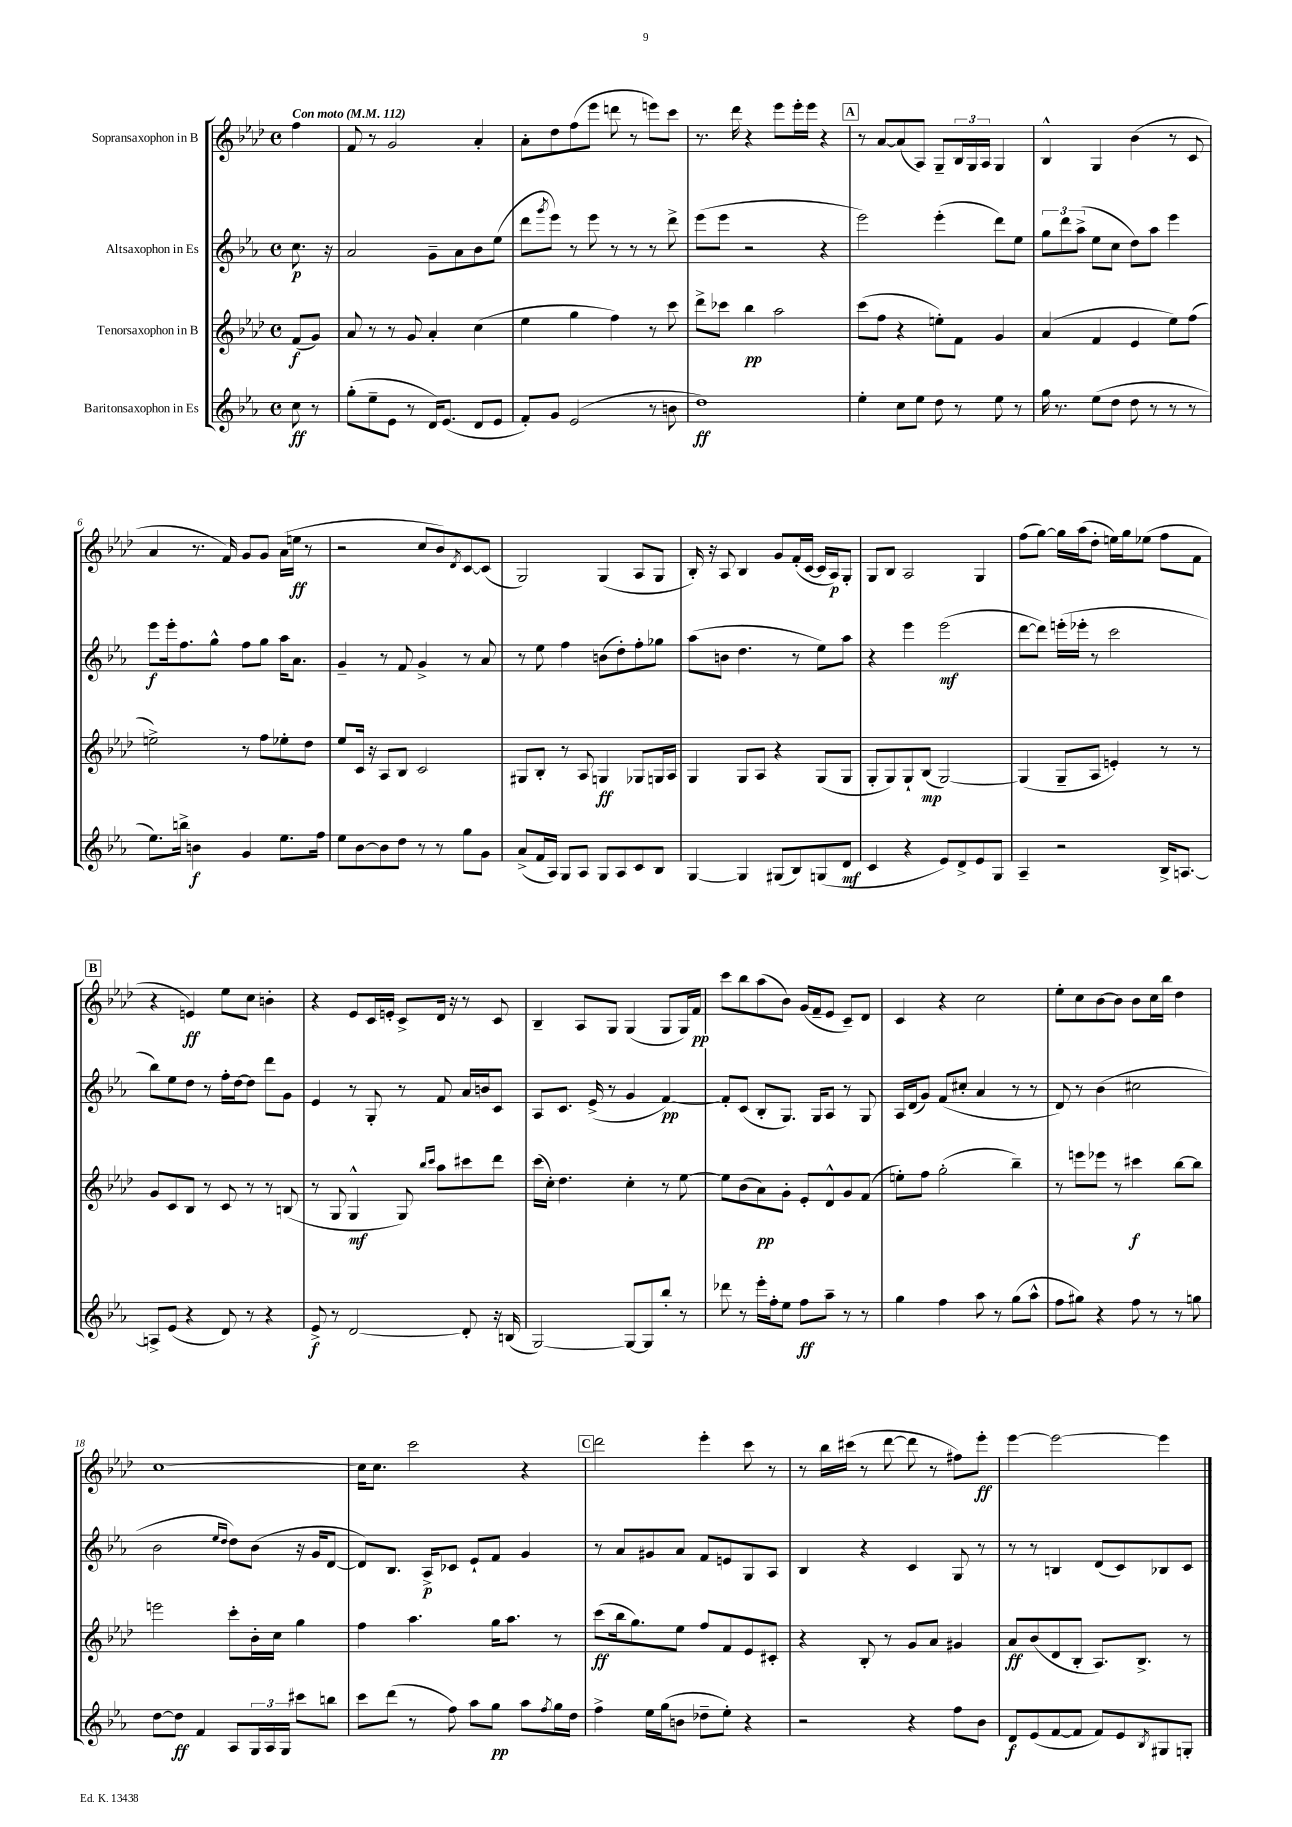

**kern	**dynam	**kern	**dynam	**kern	**dynam	**kern	**dynam
*part4	*part4	*part3	*part3	*part2	*part2	*part1	*part1
*staff4	*staff4	*staff3	*staff3	*staff2	*staff2	*staff1	*staff1
*I"Baritonsaxophon in Es	*	*I"Tenorsaxophon in B	*	*I"Altsaxophon in Es	*	*I"Sopransaxophon in B	*
*clefG2	*	*clefG2	*	*clefG2	*	*clefG2	*
*k[b-e-a-]	*	*k[b-e-a-d-]	*	*k[b-e-a-]	*	*k[b-e-a-d-]	*
*M4/4	*	*M4/4	*	*M4/4	*	*M4/4	*
*met(c)	*	*met(c)	*	*met(c)	*	*met(c)	*
*MM112	*	*MM112	*	*MM112	*	*MM112	*
=	=	=	=	=	=	=	=
!	!	!	!	!	!	!LO:TX:a:B:t=Con moto	!
8cc\	ff	(8f/L	f	8.cc\	p	4ff\	.
8r	.	8g/J)	.	.	.	.	.
.	.	.	.	16r	.	.	.
=1	=1	=1	=1	=1	=1	=1	=1
(8gg'\L	.	8a-/	.	2a-/	.	8f/	.
8ee-~\	.	8r	.	.	.	8r	.
8e-\J	.	8r	.	.	.	2g/	.
8r	.	8g/	.	.	.	.	.
16d/KL)	.	4a-'/	.	8g~\L	.	.	.
(8.e-/J	.	.	.	.	.	.	.
.	.	.	.	8a-\	.	.	.
8d/L	.	(4cc\	.	8b-\	.	4a-'/	.
8e-/J	.	.	.	(8ee-\J	.	.	.
=2	=2	=2	=2	=2	=2	=2	=2
8f'/L)	.	4ee-\	.	8ddd\L	.	8a-'\L	.
.	.	.	.	8qggg/	.	.	.
8g/J	.	.	.	8eee-\J)	.	8dd-\	.
(2e-/	.	4gg\	.	8r	.	(8ff\	.
.	.	.	.	8eee-\	.	8eee-\J	.
.	.	4ff\)	.	8r	.	8dddn\	.
.	.	.	.	8r	.	8r	.
8r	.	8r	.	8r	.	8eeen\L)	.
8bn\	.	8ccc\	.	8ddd^\	.	8ccc\J	.
=3	=3	=3	=3	=3	=3	=3	=3
1dd)	ff	8ddd-^\L	.	(8eee-\L	.	8.r	.
.	.	8ccc-X\J	.	8eee-\J	.	.	.
.	.	.	.	.	.	16ddd-\	.
.	.	4bb-\	pp	2r	.	4r	.
.	.	2aa-\	.	.	.	8eee-\L	.
.	.	.	.	.	.	16eee-'\L	.
.	.	.	.	.	.	16eee-\JJ	.
.	.	.	.	4r	.	4r	.
!!LO:REH:place=s1:t=A
=4	=4	=4	=4	=4	=4	=4	=4
4ee-'\	.	(8ccc\L	.	2eee-\)	.	8r	.
.	.	8ff\J	.	.	.	[8a-/L	.
8cc\L	.	4r	.	.	.	(8a-/]	.
8ee-\J	.	.	.	.	.	8A-/J)	.
8dd\	.	8een'\L)	.	(4eee-'\	.	8G~/L	.
8r	.	8f\J	.	.	.	24B-/L	.
.	.	.	.	.	.	24G/	.
.	.	.	.	.	.	24A-/JJ	.
8ee-\	.	4g/	.	8ddd\L)	.	4G/	.
8r	.	.	.	8ee-\J	.	.	.
=5	=5	=5	=5	=5	=5	=5	=5
16gg\	.	(4a-/	.	12gg\L	.	4B-^^/	.
8.r	.	.	.	.	.	.	.
.	.	.	.	12ddd\	.	.	.
.	.	.	.	(12aa-^\J	.	.	.
(8ee-\L	.	4f/	.	8ee-\L	.	4G/	.
8dd\J	.	.	.	8cc\J	.	.	.
8dd\	.	4e-/	.	8dd\L)	.	(4b-\	.
8r	.	.	.	8aa-\J	.	.	.
8r	.	8ee-\L)	.	4eee-\	.	8r	.
8r	.	(8ff\J	.	.	.	8c/	.
!!LO:LB:g=z
=6	=6	=6	=6	=6	=6	=6	=6
8.ee-\L)	.	2een^\)	.	8eee-\L	f	4a-/	.
.	.	.	.	16eee-'\k	.	.	.
16bbn^\Jk	.	.	.	8.ff\	.	.	.
4bn\	f	.	.	.	.	8.r	.
.	.	.	.	8gg^^\J	.	.	.
.	.	.	.	.	.	16f/)	.
4g/	.	8r	.	8ff\L	.	8g/L	.
.	.	8ff\L	.	8gg\J	.	8g/J	.
8.ee-\L	.	8ee-X'\	.	16aa-\KL	.	(16a-\LL	.
.	.	.	.	8.a-\J	.	16een\JJ	ff
.	.	8dd-\J	.	.	.	8r	.
16ff\Jk	.	.	.	.	.	.	.
=7	=7	=7	=7	=7	=7	=7	=7
8ee-\L	.	8ee-/L	.	4g~/	.	2r	.
[8b-\	.	16c/Jk	.	.	.	.	.
.	.	16r	.	.	.	.	.
8b-\]	.	8A-/L	.	8r	.	.	.
8dd\J	.	8B-/J	.	8f/	.	.	.
8r	.	2c/	.	4g^/	.	8cc/L	.
8r	.	.	.	.	.	8b-/)	.
.	.	.	.	.	.	8qd-/	.
8gg\L	.	.	.	8r	.	[8c/	.
8g\J	.	.	.	8a-/	.	(8c/J]	.
=8	=8	=8	=8	=8	=8	=8	=8
(8a-^/L	.	8G#X/L	.	8r	.	2G/)	.
16f/L	.	8B-'/J	.	8ee-\	.	.	.
16A-/JJ)	.	.	.	.	.	.	.
8G/L	.	8r	.	4ff\	.	.	.
8A-/J	.	8A-/	.	.	.	.	.
8G/L	.	4Gn/	ff	(8bn\L	.	(4G/	.
8A-/	.	.	.	8dd'\)	.	.	.
8c/	.	8G-X/L	.	8ff'\	.	8A-/L	.
8B-/J	.	16Gn/L	.	8gg-X\J	.	8G/J	.
.	.	16A-/JJ	.	.	.	.	.
=9	=9	=9	=9	=9	=9	=9	=9
[4G/	.	4G/	.	(8aa-\L	.	16B-'/)	.
.	.	.	.	.	.	16r	.
.	.	.	.	8bn\J	.	8A-/	.
4G/]	.	8G/L	.	4.dd\	.	4B-/	.
.	.	8A-/J	.	.	.	.	.
(8G#X/L	.	4r	.	.	.	8g/L	.
8B-/)	.	.	.	8r	.	(16f'/L	.
.	.	.	.	.	.	[16c/JJ	.
(8Gn/	.	(8G/L	.	8ee-\L)	.	16c/LL]	.
.	.	.	.	.	.	16A-/J)	p
8d/J	mf	8G/J	.	8aa-\J	.	8G'/J	.
=10	=10	=10	=10	=10	=10	=10	=10
4c/	.	8G'/L	.	4r	.	8G/L	.
.	.	8G/)	.	.	.	8B-/J	.
4r	.	8G`/	.	4eee-\	.	2A-/	.
.	.	(8B-/J	mp	.	.	.	.
8e-/L)	.	[2G/)	.	(2eee-\	mf	.	.
8d^/	.	.	.	.	.	.	.
8e-/	.	.	.	.	.	4G/	.
8G/J	.	.	.	.	.	.	.
=11	=11	=11	=11	=11	=11	=11	=11
4A-~/	.	(4G/]	.	[8ddd\L	.	(8ff\L	.
.	.	.	.	8ddd\J])	.	[8gg\J)	.
2r	.	8G~/L	.	(16eeen'\LL	.	16gg\LL]	.
.	.	.	.	16eee-X'\JJ	.	(16aa-\J	.
.	.	8A-/J	.	8r	.	8dd-'\J	.
.	.	4en'/)	.	2ccc\	.	16een\LL)	.
.	.	.	.	.	.	16gg\J	.
.	.	.	.	.	.	(8ee-X\J	.
16B-^/KL	.	8r	.	.	.	8ff\L	.
[8.An/J	.	.	.	.	.	.	.
.	.	8r	.	.	.	8f\J	.
!!LO:LB:g=z
!!LO:REH:place=s1:t=B
=12	=12	=12	=12	=12	=12	=12	=12
8An^/L]	.	8g/L	.	8bb-\L)	.	4r	.
(8e-/J	.	8c/	.	8ee-\	.	.	.
4r	.	8B-/J	.	8dd\J	.	4en/)	ff
.	.	8r	.	8r	.	.	.
8d/)	.	8c/	.	16ff'\LL	.	8ee-\L	.
.	.	.	.	[16dd\J	.	.	.
8r	.	8r	.	8dd\J]	.	8cc\J	.
4r	.	8r	.	8ddd\L	.	4bn'\	.
.	.	(8Bn/	.	8g\J	.	.	.
=13	=13	=13	=13	=13	=13	=13	=13
8e-^/	f	8r	.	4e-/	.	4r	.
8r	.	8G/	.	.	.	.	.
[2d/	.	4G^^/	mf	8r	.	8e-/L	.
.	.	.	.	8G'/	.	16c/L	.
.	.	.	.	.	.	16en'/JJ	.
.	.	8G/)	.	8r	.	8c^/L	.
.	.	16qqbb-/LL	.	.	.	.	.
.	.	16qqccc/JJ	.	.	.	.	.
.	.	8aa-\L	.	8f/	.	16d-/Jk	.
.	.	.	.	.	.	16r	.
8d'/]	.	8ccc#X\	.	16a-/LL	.	8r	.
.	.	.	.	16bn/J	.	.	.
16r	.	8ddd-\J	.	8c/J	.	8c/	.
(16Bn/	.	.	.	.	.	.	.
=14	=14	=14	=14	=14	=14	=14	=14
[2G/)	.	(16ccc\LL	.	8A-/L	.	4B-~/	.
.	.	16cc'\JJ)	.	.	.	.	.
.	.	4.dd-\	.	8.c/J	.	.	.
.	.	.	.	.	.	8A-/L	.
.	.	.	.	(16e-^/	.	.	.
.	.	.	.	8r	.	8G/J	.
8G/L_	.	4cc'\	.	4g/	.	(4G/	.
8G/]	.	.	.	.	.	.	.
8bb-'/J	.	8r	.	[4f/)	pp	8G/L	.
8r	.	[8ee-\	.	.	.	16G/L)	.
.	.	.	.	.	.	16f/JJ	pp
=15	=15	=15	=15	=15	=15	=15	=15
8ddd-X\	.	8ee-\L]	.	8f'/L]	.	8ccc\L	.
8r	.	(8b-\	.	(8c/J	.	8bb-\	.
16eee-'\LL	.	8a-\)	pp	8B-'/L	.	(8aa-\	.
16ff'\J	.	.	.	.	.	.	.
8ee-\J	.	8g'\J	.	8.G/J)	.	8b-\J)	.
8ff\L	ff	8e-'/L	.	.	.	(16g/LL	.
.	.	.	.	16G/KL	.	16f~/J	.
8aa-~\J	.	8d-^^/	.	8A-/J	.	8e-/J	.
8r	.	8g/	.	8r	.	8c~/L)	.
8r	.	(8f/J	.	8G/	.	8d-/J	.
=16	=16	=16	=16	=16	=16	=16	=16
4gg\	.	8een'\L)	.	16A-/LL	.	4c/	.
.	.	.	.	(16d/J	.	.	.
.	.	8ff\J	.	8g/J)	.	.	.
4ff\	.	(2gg'\	.	(8f/L	.	4r	.
.	.	.	.	8cc#X'/J	.	.	.
8aa-\	.	.	.	4a-/	.	2cc\	.
8r	.	.	.	.	.	.	.
(8gg\L	.	4bb-~\)	.	8r	.	.	.
8aa-^^\J	.	.	.	8r	.	.	.
=17	=17	=17	=17	=17	=17	=17	=17
8ff\L	.	8r	.	8d/)	.	8ee-'\L	.
8gg#X\J)	.	8eeen\L	.	8r	.	8cc\	.
4r	.	8eee-X\J	.	(4b-\	.	[8b-\	.
.	.	8r	.	.	.	8b-\J]	.
8ff\	.	4ccc#X\	f	2cc#X\	.	8b-\L	.
8r	.	.	.	.	.	16cc\L	.
.	.	.	.	.	.	16bb-\JJ	.
8r	.	[8bb-\L	.	.	.	4dd-\	.
8ggn\	.	8bb-\J]	.	.	.	.	.
!!LO:LB:g=z
=18	=18	=18	=18	=18	=18	=18	=18
[8dd\L	.	2eeen\	.	2b-\	.	[1cc	.
8dd\J]	ff	.	.	.	.	.	.
4f/	.	.	.	.	.	.	.
.	.	.	.	16qqee-/LL	.	.	.
.	.	.	.	16qqdd/JJ	.	.	.
8A-/L	.	8ccc'\L	.	8dd\L)	.	.	.
24G/L	.	16b-'\L	.	(8b-\J	.	.	.
24A-/	.	.	.	.	.	.	.
.	.	16cc\JJ	.	.	.	.	.
24G/JJ	.	.	.	.	.	.	.
8ccc#X\L	.	4gg\	.	16r	.	.	.
.	.	.	.	16g/KL	.	.	.
8bbn\J	.	.	.	[8d/J	.	.	.
=19	=19	=19	=19	=19	=19	=19	=19
8ccc\L	.	4ff\	.	8d/L])	.	16cc\KL]	.
.	.	.	.	.	.	8.cc\J	.
(8ddd\J	.	.	.	8.B-/J	.	.	.
8r	.	4.aa-\	.	.	.	2ccc\	.
.	.	.	.	16A-^/KL	p	.	.
8ff\)	.	.	.	8c-X/J	.	.	.
8aa-\L	.	.	.	8e-`/L	.	.	.
8gg\J	pp	16gg\KL	.	8f/J	.	.	.
.	.	8.aa-\J	.	.	.	.	.
8aa-\L	.	.	.	4g/	.	4r	.
8qff/	.	.	.	.	.	.	.
16gg\L	.	8r	.	.	.	.	.
16dd\JJ	.	.	.	.	.	.	.
!!LO:REH:place=s1:t=C
=20	=20	=20	=20	=20	=20	=20	=20
4ff^\	.	(8ccc\L	ff	8r	.	2ddd-\	.
.	.	16bb-\k	.	8a-/L	.	.	.
.	.	8.gg\)	.	.	.	.	.
16ee-\LL	.	.	.	8g#X/	.	.	.
(16gg\J	.	.	.	.	.	.	.
8bn\J	.	8ee-\J	.	8a-/J	.	.	.
8dd-X~\L	.	8ff/L	.	8f/L	.	4eee-'\	.
8ee-'\J)	.	8f/	.	8en/	.	.	.
4r	.	8e-/	.	8G/	.	8ccc\	.
.	.	8c#X'/J	.	8A-/J	.	8r	.
=21	=21	=21	=21	=21	=21	=21	=21
2r	.	4r	.	4B-/	.	8r	.
.	.	.	.	.	.	16bb-\LL	.
.	.	.	.	.	.	(16ccc#X\JJ	.
.	.	8B-'/	.	4r	.	8r	.
.	.	8r	.	.	.	[8ddd-\	.
4r	.	8g/L	.	4c/	.	8ddd-\]	.
.	.	8a-/J	.	.	.	8r	.
8ff\L	.	4g#X/	.	8G/	.	8ff#X\L)	.
8b-\J	.	.	.	8r	.	8eee-'\J	ff
=22	=22	=22	=22	=22	=22	=22	=22
8d/L	f	8a-/L	ff	8r	.	[4eee-\	.
(8e-/	.	(8b-/	.	8r	.	.	.
[8f/	.	8d-/	.	4Bn/	.	2eee-\_	.
8f/J]	.	8B-'/J	.	.	.	.	.
8f/L)	.	8.A-/L)	.	(8d/L	.	.	.
8e-/	.	.	.	8c/)	.	.	.
.	.	8.B-^/J	.	.	.	.	.
8qB-/	.	.	.	.	.	.	.
8G#X/	.	.	.	8B-X/	.	4eee-\]	.
8Gn'/J	.	8r	.	8c/J	.	.	.
==	==	==	==	==	==	==	==
*-	*-	*-	*-	*-	*-	*-	*-
